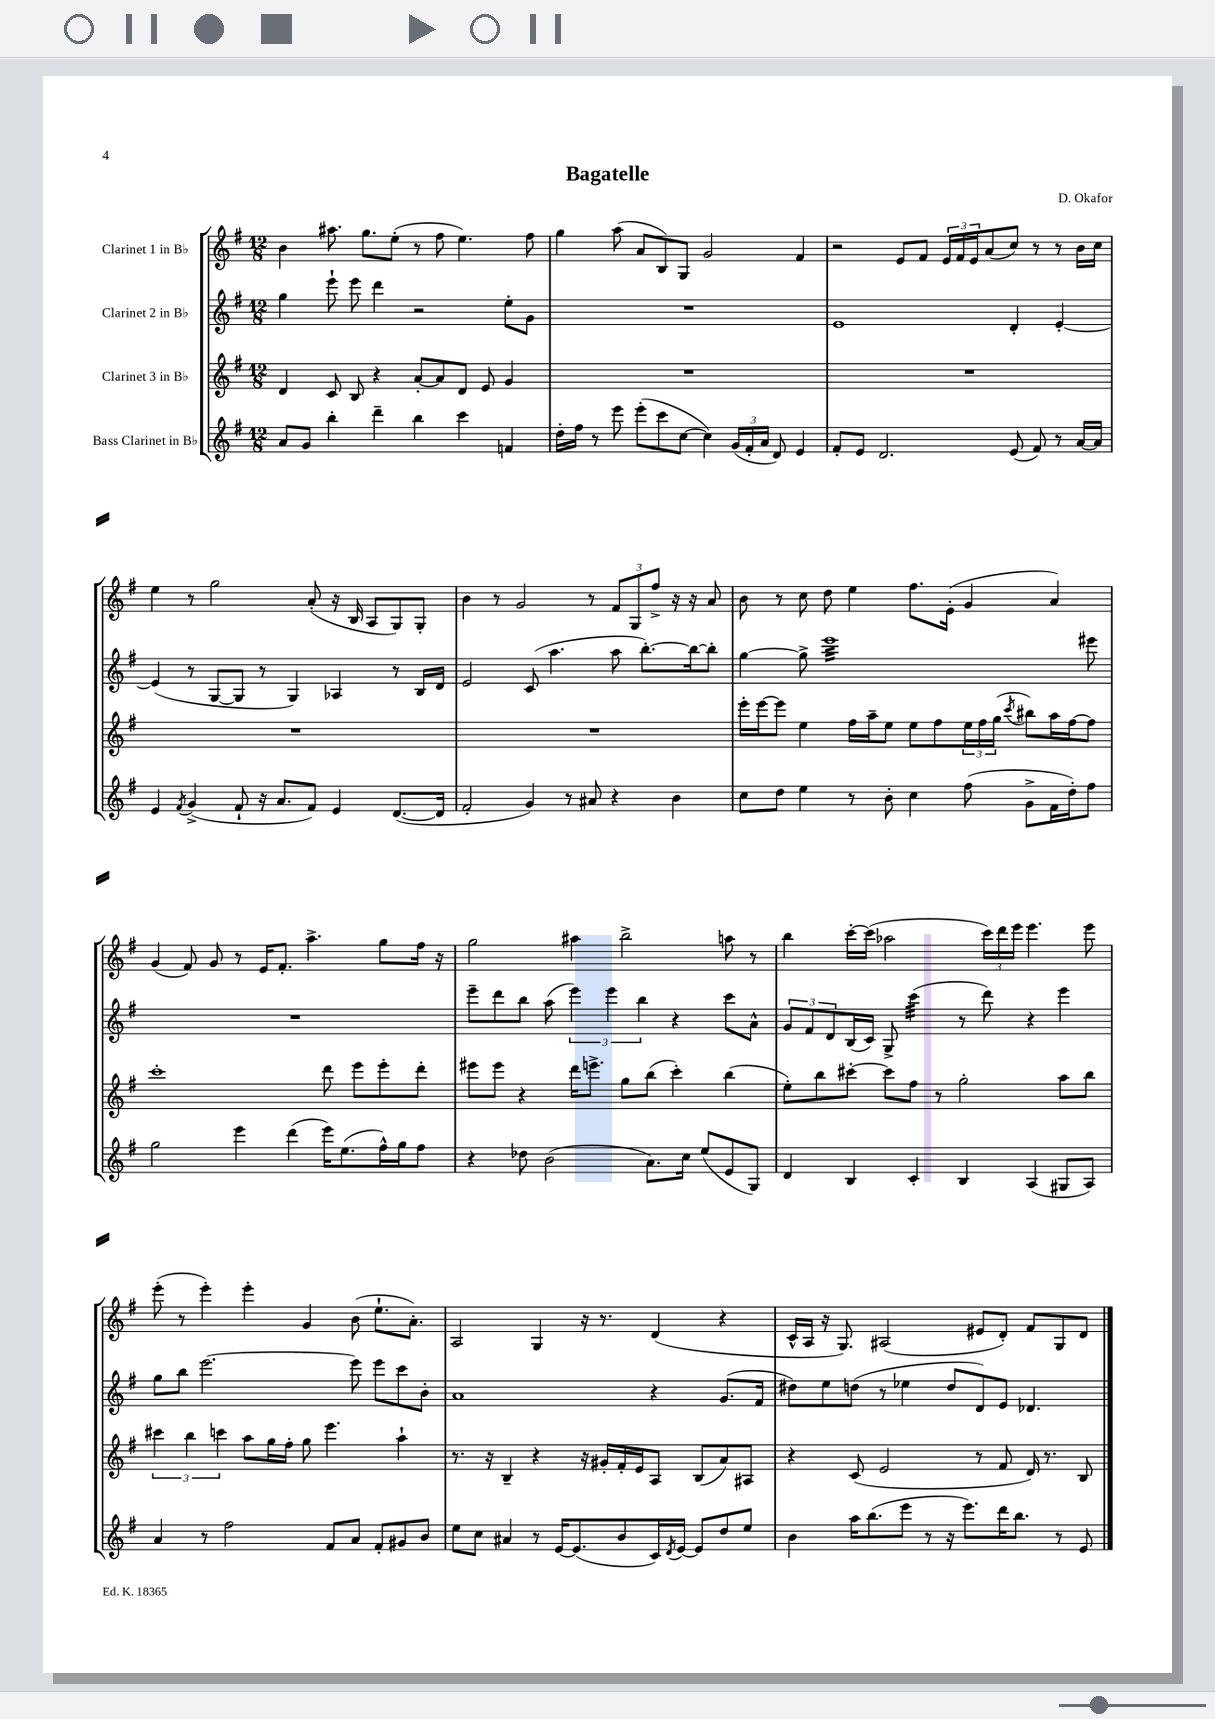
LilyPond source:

\header { title = "Bagatelle" composer = "D. Okafor" }
<<
\new StaffGroup <<
\new Staff = "s0" \with { instrumentName = "Clarinet 1 in Bb" } {
    \clef treble \key g \major \numericTimeSignature \time 12/8
    b'4 ais''8. g''8. e''8-.( r8 fis''8 e''4.) fis''8 |
    g''4 a''8( a'8 b8) g8 g'2 fis'4 |
    r2 e'8 fis'8 \tuplet 3/2 { e'16 fis'16 e'16 } a'8( c''8) r8 r8 b'16 c''16 |
    e''4 r8 g''2 a'8-.( r16 b16 a8 g8) g8-. |
    b'4 r8 g'2 r8 \tuplet 3/2 { fis'8 g8 fis''8-> } r16 r16 a'8 |
    b'8 r8 c''8 d''8 e''4 fis''8. e'16-.( g'4 a'4) |
    g'4( fis'8) g'8 r8 e'16 fis'8.-. a''4.-> g''8 fis''16 r16 |
    g''2 ais''4 b''2-> a''8 r8 |
    b''4 c'''16~-. c'''16( aes''2 \tuplet 3/2 { c'''16) d'''16 e'''16 } e'''4. e'''8 |
    e'''8-.( r8 e'''4-.) e'''4-. g'4 b'8( e''8.-! a'8.-.) |
    a2 g4 r16 r8. d'4( r4 |
    c'16-^ a16 r16 g8.) ais2( eis'8 d'8-.) fis'8 g8 d'8 \bar "|." |
}
\new Staff = "s1" \with { instrumentName = "Clarinet 2 in Bb" } {
    \clef treble \key g \major \numericTimeSignature \time 12/8
    g''4 e'''8-! e'''8 d'''4 r2 e''8-. g'8 |
    R1. |
    e'1 d'4-. e'4~-. |
    e'4( r8 g8~ g8 r8 g4) aes4 r8 b16 d'16 |
    e'2 c'8( a''4. a''8 b''8.~-.) b''16~ b''8-. |
    g''4~ g''8-> e'''1:32 eis'''8 |
    R1. |
    e'''8-- d'''8 b''8 a''8( \tuplet 3/2 { e'''4) e'''4 b''4 } r4 c'''8 a'8-^ |
    \tuplet 3/2 { g'8 fis'8 d'8 } b16( c'16) g8-> c'''4:32( r8 d'''8) r4 e'''4 |
    g''8 b''8 e'''2.~ e'''8 e'''8 c'''8 b'8-. |
    a'1 r4 g'8.( fis'16 |
    dis''8) e''8 d''8( r8 ees''4 d''8 d'8) e'8 des'4. \bar "|." |
}
\new Staff = "s2" \with { instrumentName = "Clarinet 3 in Bb" } {
    \clef treble \key g \major \numericTimeSignature \time 12/8
    d'4 c'8 b8 r4 a'8~-. a'8 d'8 e'8 g'4 |
    R1. |
    R1. |
    R1. |
    R1. |
    e'''16-. e'''16~ e'''8 e''4 fis''16 a''16-- e''8 e''8 fis''8 \tuplet 3/2 { e''16 fis''16 g''16( } \acciaccatura { c'''8 } bis''8) a''16 fis''16~ fis''8 |
    c'''1-. d'''8 e'''8 e'''8-. d'''8-. |
    eis'''8 eis'''8 r4 d'''16 e'''8.-> g''8 b''8( c'''4-.) b''4( |
    e''8-.) b''8 cis'''8~-. cis'''8 fis''8 r8 g''2-. a''8 b''8 |
    \tuplet 3/2 { cis'''4 b''4 c'''4 } a''8 g''16 fis''16-. g''8 e'''4. a''4-! |
    r8. r16 b4-- r4 r16 gis'16-. fis'16-. e'16 a8 b8( a'8) ais8 |
    r4 c'8( e'2 r8 fis'8 d'16) r8. b8 \bar "|." |
}
\new Staff = "s3" \with { instrumentName = "Bass Clarinet in Bb" } {
    \clef treble \key g \major \numericTimeSignature \time 12/8
    a'8 g'8 b''4-. d'''4-- b''4 c'''4 f'4 |
    d''16-. fis''16 r8 e'''8 e'''8-.( c'''8 c''8~ c''4) \tuplet 3/2 { g'16( fis'16-. a'16 } d'8) e'4 |
    fis'8-. e'8 d'2. e'8( fis'8) r8 a'16~ a'16 |
    e'4 \acciaccatura { fis'8 } g'4->( fis'8-! r16 a'8. fis'8) e'4 d'8.~( d'16 |
    fis'2-. g'4) r8 ais'8 r4 b'4 |
    c''8 d''8 e''4 r8 b'8-. c''4 fis''8( g'8-> fis'16 d''16-.) fis''8 |
    g''2 e'''4 d'''4( e'''16) e''8.( fis''16-^) g''16 fis''8 |
    r4 des''8 b'2( a'8.) c''16 e''8( e'8 g8) |
    d'4 b4 c'4-. b4 a4( gis8 a8) |
    a'4 r8 fis''2 fis'8 a'8 fis'8-. gis'8 b'8 |
    e''8 c''8 ais'4 r8 e'16~ e'8.( b'8 c'16) \acciaccatura { d'8 } e'16~ e'8 d''8 e''8 |
    b'4 a''16 b''8.( e'''8 r8 r16 e'''8.) d'''16 b''8. r8 e'8 \bar "|." |
}
>>
>>
\layout { \context { \Score \remove "Bar_number_engraver" } }
